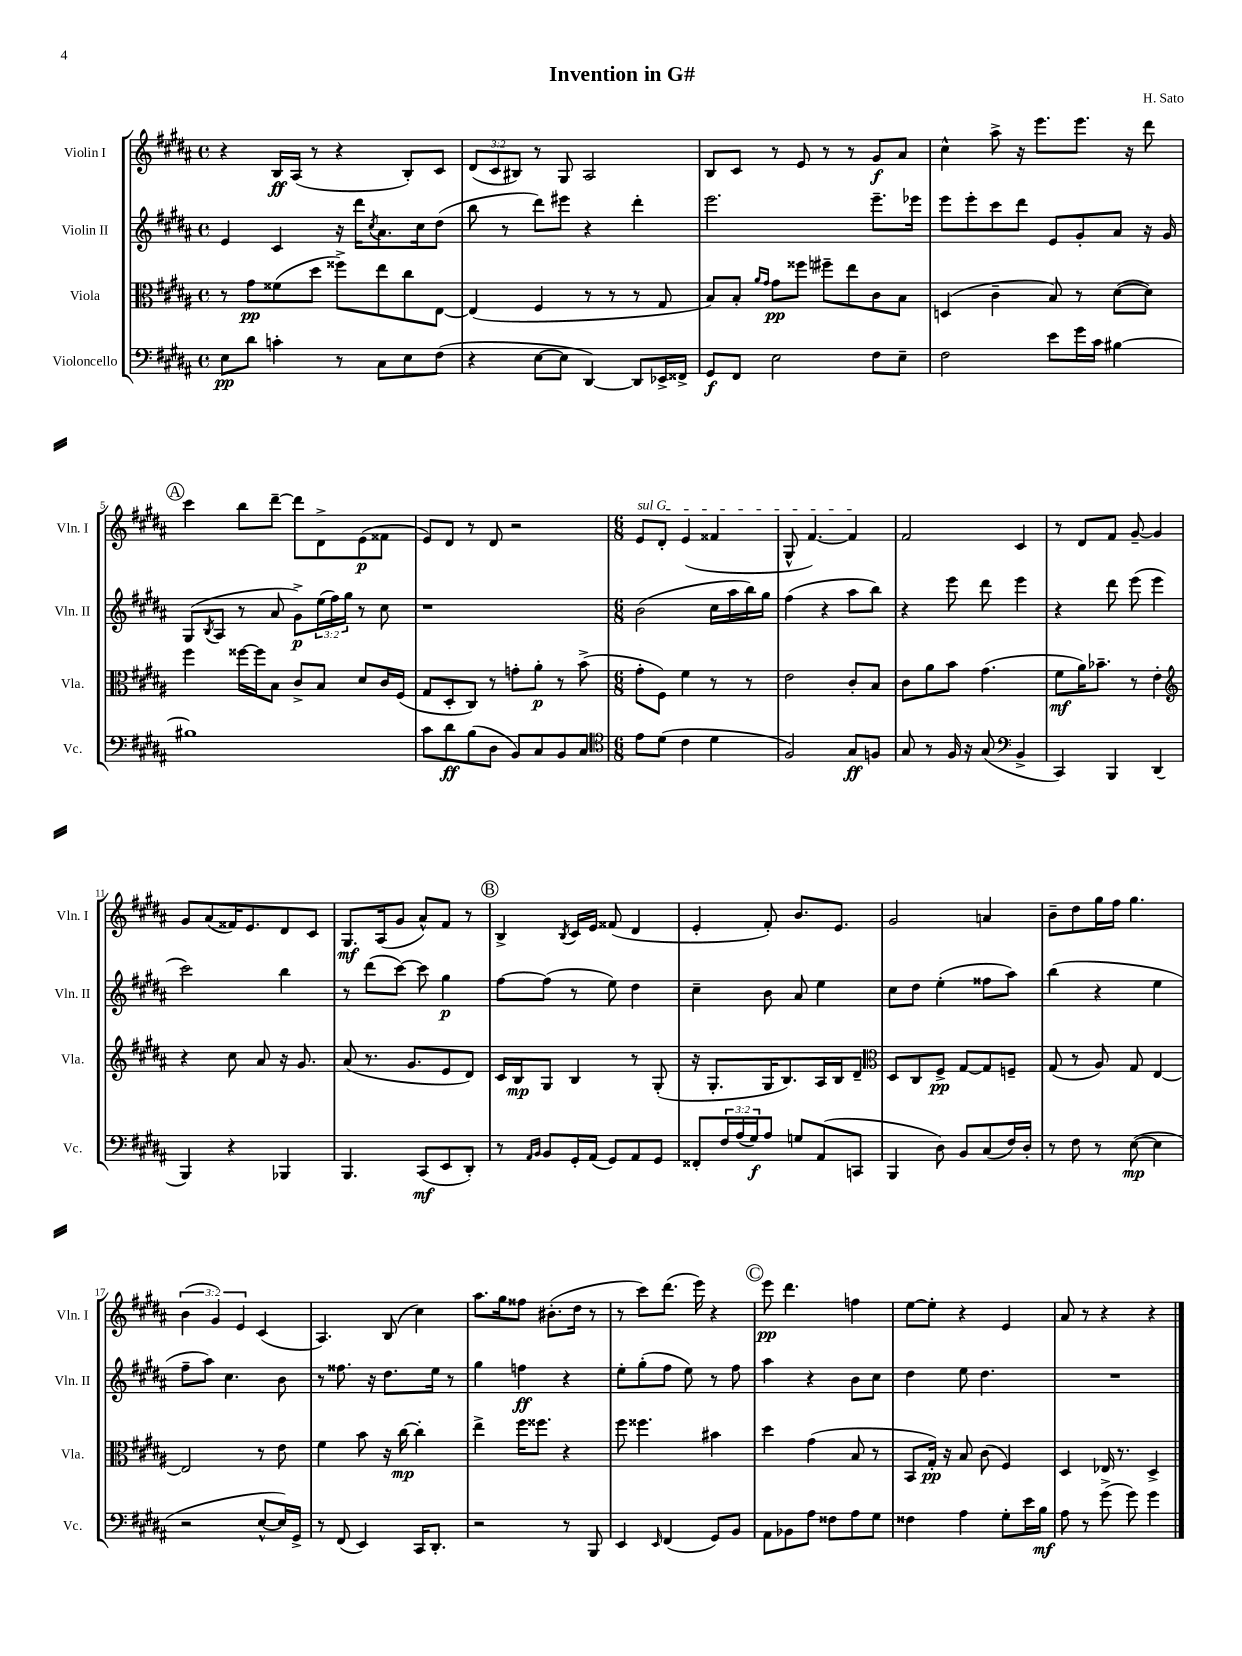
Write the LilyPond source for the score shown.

\header { title = "Invention in G#" composer = "H. Sato" }
<<
\new StaffGroup <<
\new Staff = "s0" \with { instrumentName = "Violin I" shortInstrumentName = "Vln. I" } {
    \clef treble \key b \major \defaultTimeSignature \time 4/4 \override Staff.TupletNumber.text = #tuplet-number::calc-fraction-text
    r4 b16\ff ais16( r8 r4 b8-.) cis'8 |
    \tuplet 3/2 { dis'8( cis'8 bis8) } r8 gis8 ais2 |
    b8 cis'8 r8 e'8 r8 r8 gis'8\f ais'8 |
    cis''4-^ ais''8-> r16 e'''8. e'''8. r16 dis'''8 |
    \mark \markup { \circle "A" } cis'''4 b''8 dis'''8~-- dis'''8 dis'8-> e'8\p( fisis'8 |
    e'8) dis'8 r8 dis'8 r2 |
    \numericTimeSignature \time 6/8 \once \override TextSpanner.bound-details.left.text = \markup { \italic "sul G" } e'8\startTextSpan dis'8-. e'4( fisis'4 |
    gis8-^ fis'4.~) fis'4\stopTextSpan |
    fis'2 cis'4 |
    r8 dis'8 fis'8 gis'8~-- gis'4 |
    gis'8 ais'8( fisis'16) e'8. dis'8 cis'8 |
    gis8.\mf ais16( gis'8 ais'8-^) fis'8 r8 |
    \mark \markup { \circle "B" } b4-> \acciaccatura { b8 } cis'16 e'16 fisis'8( dis'4 |
    e'4-. fis'8-.) b'8. e'8. |
    gis'2 a'4 |
    b'8-- dis''8 gis''16 fis''16 gis''4. |
    \tuplet 3/2 { b'4( gis'4) e'4 } cis'4( |
    ais4.) b8( cis''4) |
    ais''8. gis''16 fisis''8 bis'8.-.( dis''16 r8 |
    r8 cis'''8) dis'''8.( e'''16) r4 |
    \mark \markup { \circle "C" } e'''8\pp dis'''4. f''4 |
    e''8~ e''8-. r4 e'4 |
    ais'8 r8 r4 r4 \bar "|." |
}
\new Staff = "s1" \with { instrumentName = "Violin II" shortInstrumentName = "Vln. II" } {
    \clef treble \key b \major \defaultTimeSignature \time 4/4 \override Staff.TupletNumber.text = #tuplet-number::calc-fraction-text
    e'4 cis'4 r16 dis'''16 \acciaccatura { cis''8 } ais'8. cis''16 dis''8( |
    b''8 r8 dis'''8) eis'''8 r4 dis'''4-. |
    e'''2. e'''8.-- ees'''16 |
    e'''8 e'''8-. cis'''8 dis'''8 e'8 gis'8-. ais'8 r16 gis'16 |
    \mark \markup { \circle "A" } gis8( \acciaccatura { b8 } ais8 r8 ais'8 gis'8->\p) \tuplet 3/2 { e''16( fis''16) gis''16 } r8 cis''8 |
    r1 |
    \numericTimeSignature \time 6/8 b'2( cis''16 ais''16 b''16) gis''16 |
    fis''4( r4 ais''8 b''8) |
    r4 e'''8 dis'''8 e'''4 |
    r4 dis'''8 e'''8( e'''4 |
    cis'''2) b''4 |
    r8 dis'''8( cis'''8~) cis'''8 gis''4\p |
    \mark \markup { \circle "B" } fis''8~ fis''8( r8 e''8) dis''4 |
    cis''4-- b'8 ais'8 e''4 |
    cis''8 dis''8 e''4-.( fisis''8 ais''8) |
    b''4( r4 e''4 |
    fis''8-- ais''8) cis''4. b'8 |
    r8 fisis''8. r16 dis''8. e''16 r8 |
    gis''4 f''4\ff r4 |
    e''8-. gis''8-.( fis''8 e''8) r8 fis''8 |
    \mark \markup { \circle "C" } ais''4 r4 b'8 cis''8 |
    dis''4 e''8 dis''4. |
    R2. \bar "|." |
}
\new Staff = "s2" \with { instrumentName = "Viola" shortInstrumentName = "Vla." } {
    \clef alto \key b \major \defaultTimeSignature \time 4/4
    r8 gis'8\pp fisis'8( dis''8 fisis''8->) e''8 cis''8 e8~ |
    e4( fis4 r8 r8 r8 gis8 |
    b8) b8-. \grace { ais'16 gis'16 } gis'8\pp fisis''8 fis''8-- e''8 cis'8 b8 |
    d4( cis'4-- b8) r8 dis'8~( dis'8) |
    \mark \markup { \circle "A" } fis''4 fisis''16~ fisis''16 b8 cis'8-> b8 dis'8 cis'16 fis16( |
    gis8 dis8-. cis8) r8 g'8-. ais'8-.\p r8 b'8->( |
    \numericTimeSignature \time 6/8 gis'8-. fis8) fis'4 r8 r8 |
    e'2 cis'8-. b8 |
    cis'8 ais'8 b'8 gis'4.( |
    fis'8\mf ais'16) bes'8.-- r8 e'4-. |
    \clef treble r4 cis''8 ais'8 r16 gis'8. |
    ais'8( r8. gis'8. e'8 dis'8) |
    \mark \markup { \circle "B" } cis'16 b16\mp gis8 b4 r8 gis8-.( |
    r16 gis8.-. gis16 b8.) ais16 b16 dis'8-- |
    \clef alto dis8 cis8 fis8->\pp gis8~ gis8 f8-- |
    gis8( r8 ais8) gis8 e4~ |
    e2 r8 e'8 |
    fis'4 b'8 r16 cis''16~\mp cis''4-. |
    e''4-> fis''16 fisis''8. r4 |
    fis''8 fisis''4. bis'4 |
    \mark \markup { \circle "C" } dis''4 gis'4( b8 r8 |
    b,8 gis16-.\pp) r16 b8 cis'8( fis4) |
    dis4 ees16 r8. dis4-> \bar "|." |
}
\new Staff = "s3" \with { instrumentName = "Violoncello" shortInstrumentName = "Vc." } {
    \clef bass \key b \major \defaultTimeSignature \time 4/4 \override Staff.TupletNumber.text = #tuplet-number::calc-fraction-text
    e8\pp dis'8 c'4-. r8 cis8 e8 fis8( |
    r4 e8~ e8 dis,4~) dis,8 ees,16-> fisis,16-> |
    gis,8\f fis,8 e2 fis8 e8-- |
    fis2 e'8 gis'16 cis'16 bis4~ |
    \mark \markup { \circle "A" } bis1 |
    cis'8 dis'8\ff b8( dis8 b,8) cis8 b,8 cis8 |
    \numericTimeSignature \time 6/8 \clef tenor e'8 dis'8( cis'4 dis'4 |
    fis2) gis8\ff f8 |
    gis8 r8 fis16 r16 gis8( \clef bass b,4-> |
    cis,4) b,,4 dis,4( |
    b,,4) r4 bes,,4 |
    b,,4. cis,8\mf( e,8 dis,8-.) |
    \mark \markup { \circle "B" } r8 \grace { ais,16 b,16 } b,8 gis,16-. ais,16( gis,8) ais,8 gis,8 |
    fisis,8-. \tuplet 3/2 { fis16 ais16( gis16\f) } ais8 g8 ais,8( c,8 |
    b,,4 dis8) b,8 cis8( fis16) dis16-. |
    r8 fis8 r8 e8~\mp( e4 |
    r2 e8~-^ e16) gis,16-> |
    r8 fis,8( e,4) cis,16 dis,8.-. |
    r2 r8 b,,8 |
    e,4 \grace { e,16 } fis,4( gis,8) b,8 |
    \mark \markup { \circle "C" } ais,8 bes,8 ais8 fisis8 ais8 gis8 |
    fisis4 ais4 gis8-. e'16 b16\mf |
    ais8 r8 gis'8->( gis'8) gis'4 \bar "|." |
}
>>
>>
